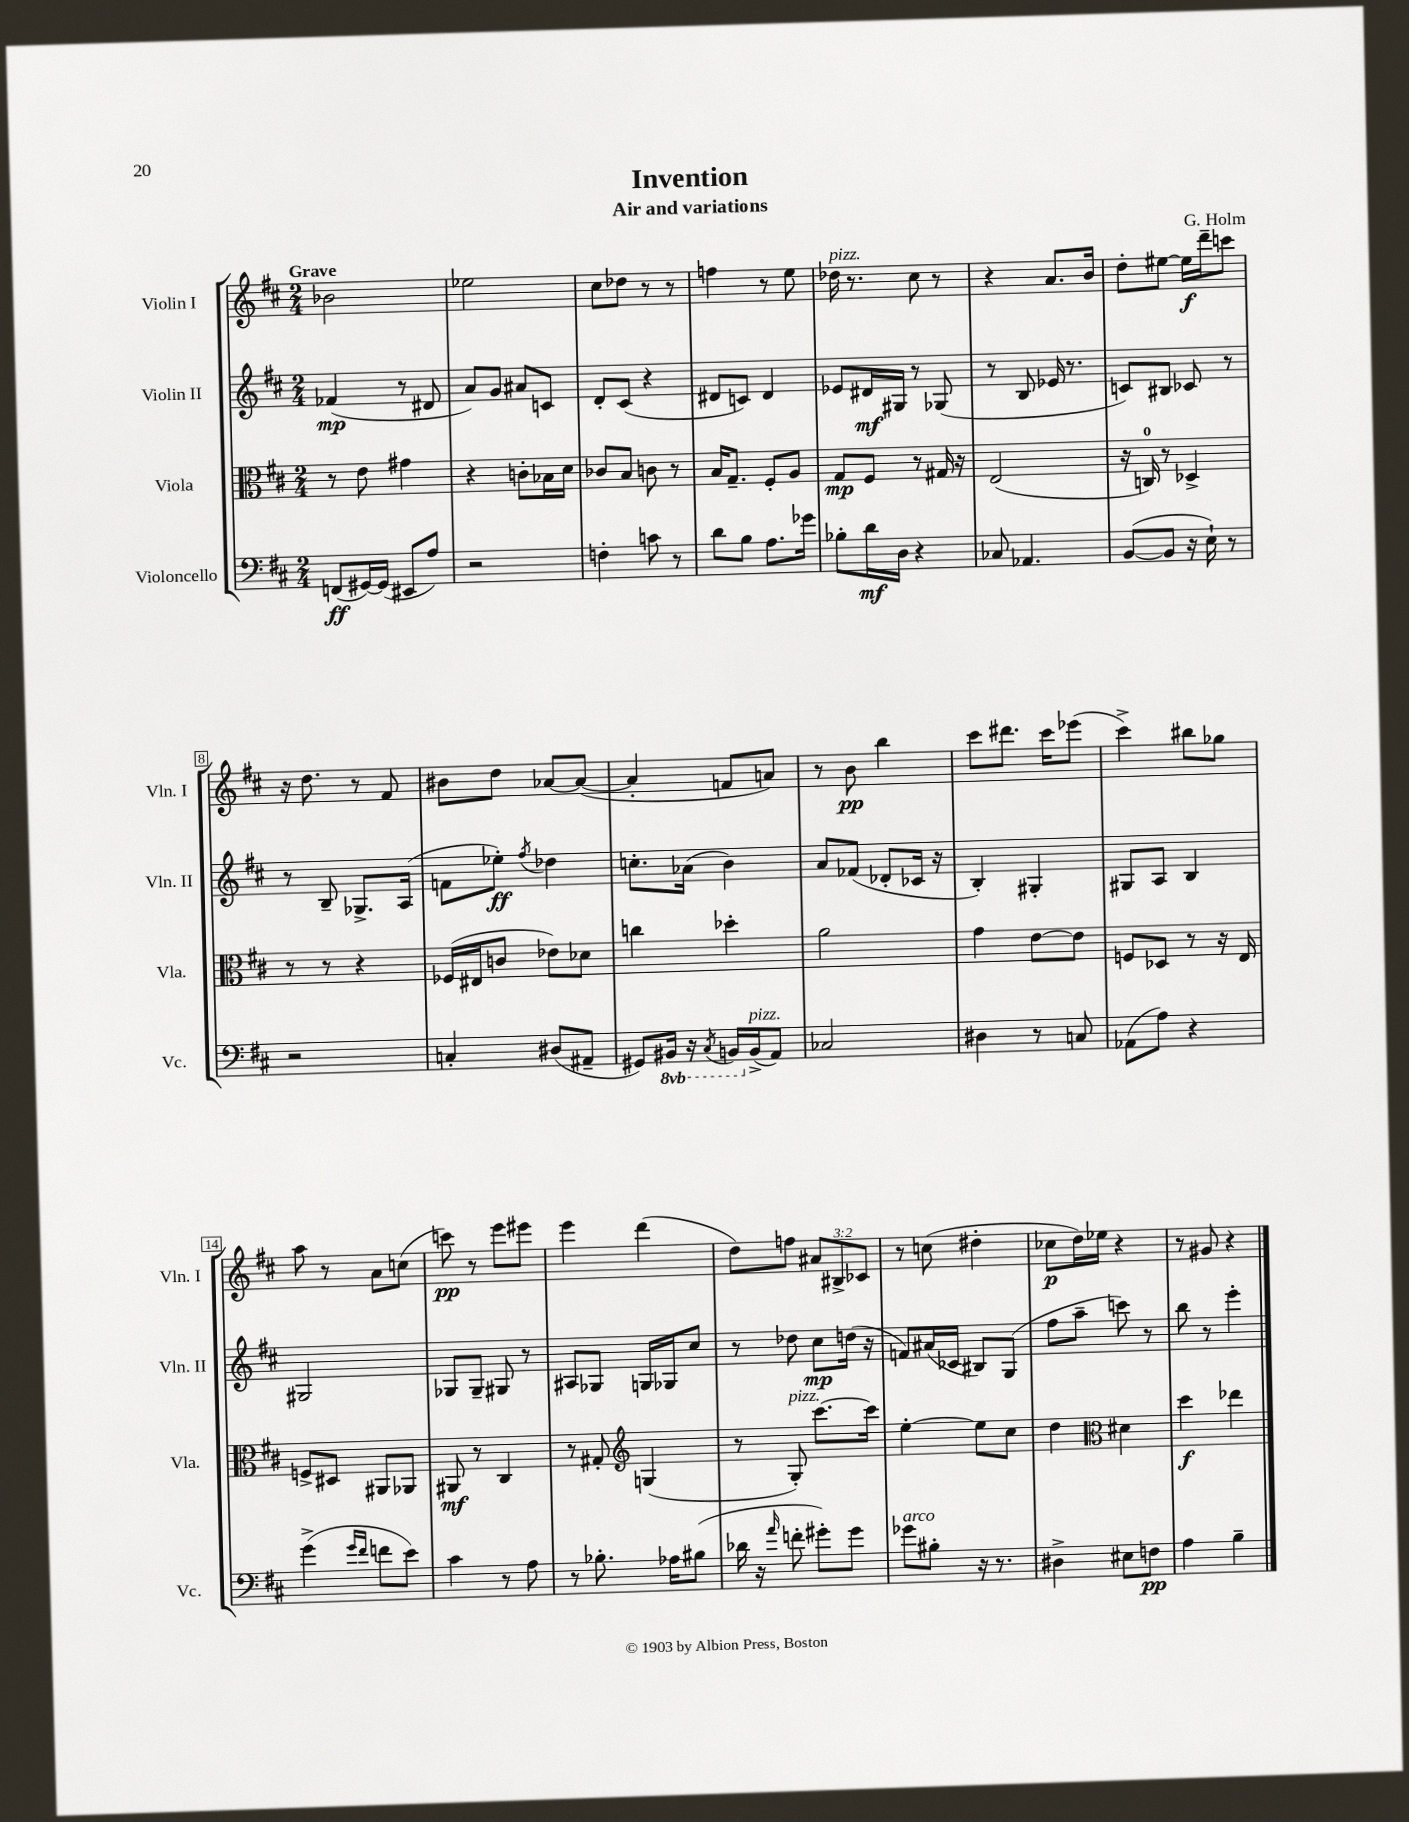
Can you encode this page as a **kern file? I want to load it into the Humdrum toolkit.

**kern	**kern	**kern	**kern
*staff4	*staff3	*staff2	*staff1
*clefF4	*clefC3	*clefG2	*clefG2
*k[f#c#]	*k[f#c#]	*k[f#c#]	*k[f#c#]
*M2/4	*M2/4	*M2/4	*M2/4
(8FF	8r	(4f-	2b-
[16GG#)	8e	.	.
(16GG#]	.	.	.
8EE#	4g#	8r	.
8A)	.	8d#	.
=	=	=	=
2r	4r	8a)	2ee-
.	.	8g	.
.	8c'	8a#	.
.	16B-	8c	.
.	16d	.	.
=	=	=	=
4F'	8c-	8d'	8cc#
.	8B	(8c#	8dd-
8c	8c	4r	8r
8r	8r	.	8r
=	=	=	=
8d	16B	8d#	4ff
.	8.G~	.	.
8B	.	8c)	.
8.A	8F#'	4d#	8r
.	8A	.	8ee
16g-	.	.	.
=	=	=	=
8B-'	8G	8e-	16dd-
.	.	.	8.r
16d	8F#	16d#	.
16D	.	16G#	.
4r	8r	8r	8cc#
.	16G#	(8G-	8r
.	16r	.	.
=	=	=	=
8C-	(2E	8r	4r
4.AA-	.	8B	.
.	.	16e-	8.a
.	.	8.r	.
.	.	.	16b
=	=	=	=
([8BB	16r	8c)	8dd'
.	16C)	.	.
8BB]	8r	8B#	[8ee#
16r	4D-^	8c-	16ee#]
16E`)	.	.	16ddd~
8r	.	8r	8ccc
=	=	=	=
2r	8r	8r	16r
.	.	.	8.dd
.	8r	8B~	.
.	4r	8.G-^	8r
.	.	.	8f#
.	.	(16A	.
=	=	=	=
4C'	(16F-	8f	8b#
.	16E#	.	.
.	8c	8ee-')	8dd
.	.	8qff#	.
(8D#	8e-)	4dd-	[8a-
8AA#~	8d-	.	(8a-_
=	=	=	=
8GG#)	4cc	8.cc'	4a-']
16BBB#	.	.	.
16r	.	(16a-	.
8qCC#	.	.	.
16BBB	4dd-'	4b)	8f
(16BB^	.	.	.
8AA)	.	.	8a)
=	=	=	=
2C-	2a	8a	8r
.	.	(8f-	8b
.	.	8d-'	4bb
.	.	16c-	.
.	.	16r	.
=	=	=	=
4D#	4g	4B')	8ccc#
.	.	.	8.ddd#
8r	[8e	4G#'	.
.	.	.	16ccc#
8C	8e]	.	(8eee-
=	=	=	=
(8AA-	8F	8G#	4ccc#^)
8A)	8D-	8A	.
4r	8r	4B	8bb#
.	16r	.	8gg-
.	16E	.	.
=	=	=	=
(4g^	8F^	2G#	8aa
.	8D#	.	8r
16qqg	.	.	.
16qqf#	.	.	.
8f	8AA#	.	8a
8e)	8AA-	.	(8cc
=	=	=	=
4c#	8AA#	8G-	8ccc)
.	8r	8G-~	8r
8r	4C#	8G#	8eee
8A	.	8r	8eee#
=	=	=	=
8r	8r	8A#	4eee
8.B-'	8G#'	8G-	.
*	*clefG2	*	*
.	(4G	16G	(4ddd
16A-	.	16G-	.
(8B#	.	8cc#	.
=	=	=	=
16d-	8r	8r	8dd)
16r	.	.	.
16qqa	.	.	.
8f'	8G')	8dd-	8ff
8g#')	[8.ccc#	8cc#	12a#
.	.	.	12B#^
8g#	.	(16dd	.
.	.	.	12c-
.	16ccc#]	16r	.
=	=	=	=
8g-	[4ee'	8f)	8r
8B#'	.	(16a#	(8cc
.	.	16c-	.
16r	8ee]	8B#)	4dd#'
8.r	.	.	.
.	8cc#	(8G	.
=	=	=	=
4D#^	4dd	8ff#	8cc-
.	.	8aa~	16dd)
.	.	.	16ee-
*	*clefC3	*	*
8E#	4d#	8ccc)	4r
8F	.	8r	.
=	=	=	=
4A	4dd	8bb	8r
.	.	8r	8g#
4B~	4ee-	4eee'	4r
==	==	==	==
*-	*-	*-	*-
